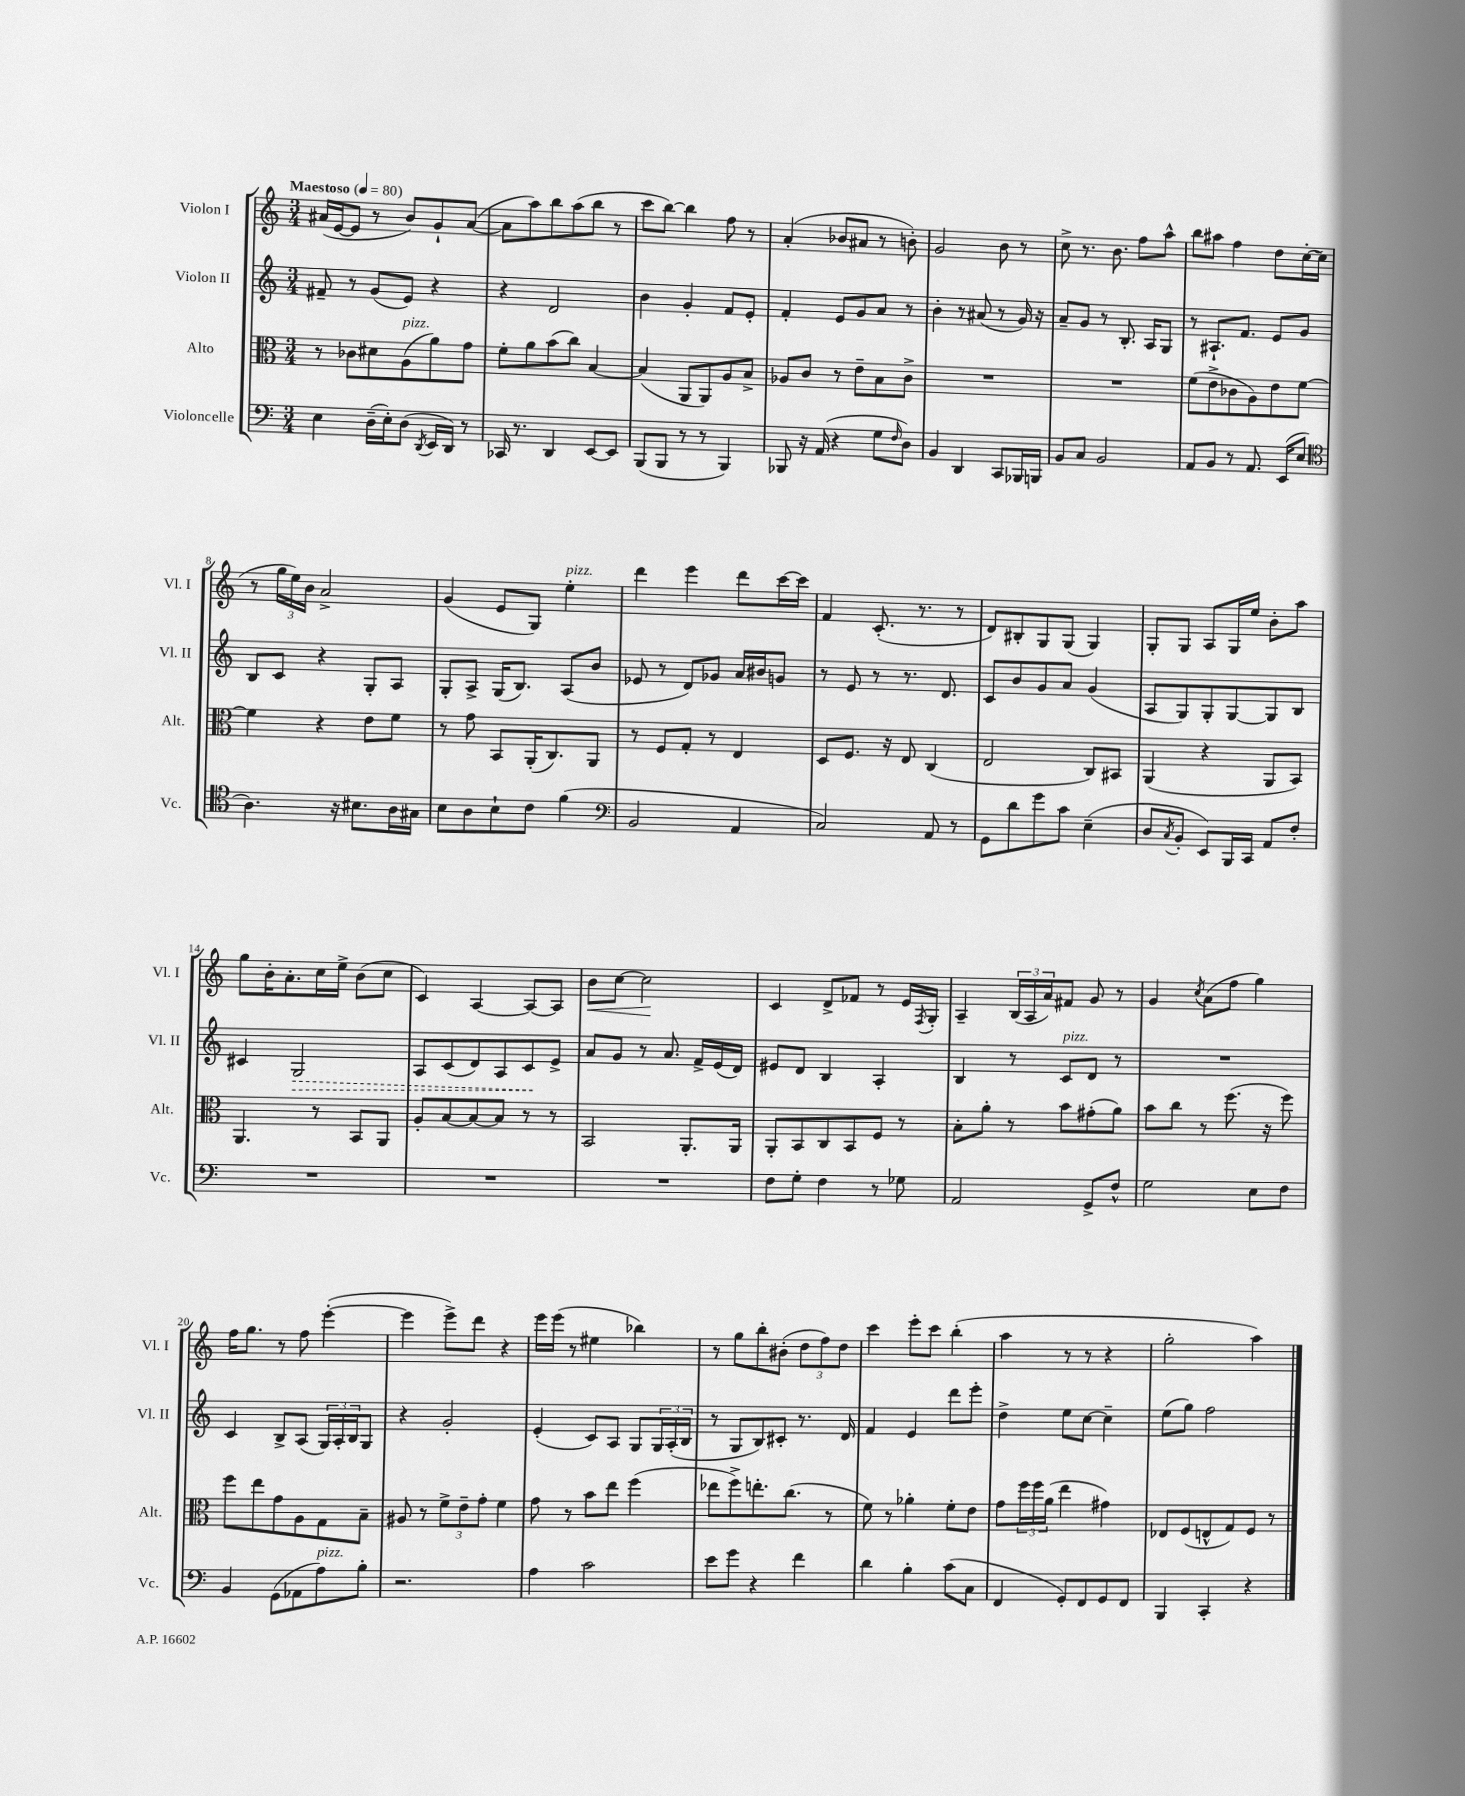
<<
\new StaffGroup <<
\new Staff = "s0" \with { instrumentName = "Violon I" shortInstrumentName = "Vl. I" } {
    \clef treble \key c \major \numericTimeSignature \time 3/4 \tempo "Maestoso" 4 = 80
    ais'16( e'16~ e'8 r8 b'8) g'8-! ais'8~( |
    ais'8 a''8) b''8 a''8( b''8 r8 |
    c'''8 b''8~) b''4 f''8 r8 |
    a'4-.( bes'8 ais'8 r8 b'8-.) |
    g'2 b'8 r8 |
    c''8-> r8. b'8. f''8 a''8-^ |
    b''8 ais''8 f''4 d''8 c''16~-. c''16( |
    r8 \tuplet 3/2 { g''16 e''16) b'16 } a'2-> |
    g'4( e'8 g8) e''4-.^\markup { \italic "pizz." } |
    d'''4 e'''4 d'''8 c'''16~ c'''16 |
    f'4 c'8.-.( r8. r8 |
    d'8) bis8-. g8 g8( g4) |
    g8-. g8 a8 g16 e''16 b'8-. a''8 |
    g''8 b'16-. a'8.-. c''16 e''16-> b'8( c''8 |
    c'4) a4~ a8~ a8 |
    b'8\< c''8~ c''2\! |
    c'4 d'8-> fes'8 r8 e'16 \acciaccatura { f8 } g16-. |
    a4-- \tuplet 3/2 { b16( a16 a'16) } fis'8 g'8 r8 |
    g'4 \acciaccatura { c''8 } a'8( f''8 g''4) |
    f''16 g''8. r8 f''8 e'''4~-.( |
    e'''4 e'''8->) d'''8 r4 |
    e'''16 e'''16( r8 eis''4 bes''4) |
    r8 g''8 b''8-. bis'8-.( \tuplet 3/2 { d''8 f''8) d''8 } |
    c'''4 e'''8-. c'''8 b''4-.( |
    a''4 r8 r8 r4 |
    g''2-. a''4) \bar "|." |
}
\new Staff = "s1" \with { instrumentName = "Violon II" shortInstrumentName = "Vl. II" } {
    \clef treble \key c \major \numericTimeSignature \time 3/4
    fis'8-- r8 g'8( e'8) r4 |
    r4 d'2 |
    b'4 g'4-. f'8 e'8-. |
    f'4-. e'8 g'8 a'8 r8 |
    b'4-. r8 ais'8( r8 g'16) r16 |
    a'8-- g'8 r8 b8.-. a16 g8 |
    r8 ais8.-! f'8. e'8 g'8 |
    b8 c'8 r4 g8-. a8 |
    g8-. a8-> g16( b8.) a8( b'8 |
    ees'8 r8 d'8) ges'8 a'16 bis'16 g'8 |
    r8 e'8 r8 r8. d'8. |
    c'8 b'8 g'8 a'8 g'4( |
    a8 g8) g8-. g8~ g8 b8 |
    cis'4 \once \override Hairpin.style = #'dashed-line g2\> |
    a8 c'8( d'8) a8 c'8\! e'8-> |
    a'8 g'8 r8 a'8. f'16-> e'16( d'16) |
    eis'8 d'8 b4 a4-. |
    b4 r8 c'8^\markup { \italic "pizz." } d'8 r8 |
    R2. |
    c'4 b8-> a8( \tuplet 3/2 { g16) a16-. b16 } g8 |
    r4 g'2-. |
    e'4-.( c'8) a8 g8 \tuplet 3/2 { g16 a16-.( b16 } |
    r8 g8 b8) cis'8-. r8. d'16 |
    f'4 e'4 d'''8 e'''8-. |
    d''4-> e''8 c''8~ c''4-- |
    e''8( g''8) f''2 \bar "|." |
}
\new Staff = "s2" \with { instrumentName = "Alto" shortInstrumentName = "Alt." } {
    \clef alto \key c \major \numericTimeSignature \time 3/4
    r8 ces'8 dis'8 a8^\markup { \italic "pizz." }( a'8) g'8 |
    f'8-. a'8 b'8( c''8) b4~ |
    b4( a,8 a,8) a8 b8-> |
    aes8 c'8 r8 e'8-- b8 c'8-> |
    R2. |
    R2. |
    f'8( e'8-> ces'8 a8) e'8 f'8~ |
    f'4 r4 e'8 f'8 |
    r8 g'8 b,8 a,16-.( c8.) a,8 |
    r8 f8 g8-. r8 e4 |
    d8 f8. r16 e8 c4( |
    e2 c8) bis,8 |
    a,4( r4 a,8 b,8) |
    a,4. r8 b,8 a,8 |
    a8-. b8~ b8~ b8 r8 r8 |
    b,2 a,8.-. a,16 |
    a,8-. b,8 c8 b,8 f8 r8 |
    b8-. a'8-. r8 b'8 gis'8-.( a'8) |
    b'8 c''8 r8 f''8.( r16 f''8) |
    f''8 e''8 g'8 a8 g8 b8-- |
    ais8 r8 \tuplet 3/2 { f'8-> e'8-- g'8-. } f'4 |
    g'8 r8 b'8 e''8 f''4( |
    ees''8 f''8->) e''8.-. c''8.( r8 |
    f'8) r8 aes'4-. f'8-. e'8 |
    g'8 \tuplet 3/2 { f''16 f''16 a'16( } e''4 gis'4) |
    ees8 f8( e8-^ g8) f8 r8 \bar "|." |
}
\new Staff = "s3" \with { instrumentName = "Violoncelle" shortInstrumentName = "Vc." } {
    \clef bass \key c \major \numericTimeSignature \time 3/4
    e4 d16--( e16-.) d8( \acciaccatura { d,8 } e,16 d,16) r8 |
    ces,16 r8. d,4 e,8~ e,8 |
    b,,8( b,,8 r8 r8 b,,4) |
    bes,,8 r16 a,16( r4 g8 \grace { f16 } d8) |
    b,4 d,4 c,8 bes,,16 b,,16 |
    b,8 c8 b,2 |
    a,8 b,8 r8 a,8. e,16( e8 |
    \clef tenor a4.) r16 bis8. a16 gis16 |
    b8 a8 b8-! c'8 f'4( |
    \clef bass b,2 a,4 |
    c2) a,8 r8 |
    g,8 d'8 g'8 c'8 e4--( |
    d8 \acciaccatura { c8 } b,8-. e,8) b,,16 c,16 a,8 f8-. |
    R2. |
    R2. |
    R2. |
    f8 g8-. f4 r8 ges8 |
    a,2 g,8-> f8-^ |
    g2 e8 f8 |
    b,4 g,8( aes,8 a8^\markup { \italic "pizz." }) b8-. |
    r2. |
    a4 c'2 |
    e'8 g'8 r4 f'4 |
    d'4 b4-. c'8( c8 |
    f,4 g,8-.) f,8 g,8 f,8 |
    b,,4 c,4-. r4 \bar "|." |
}
>>
>>
